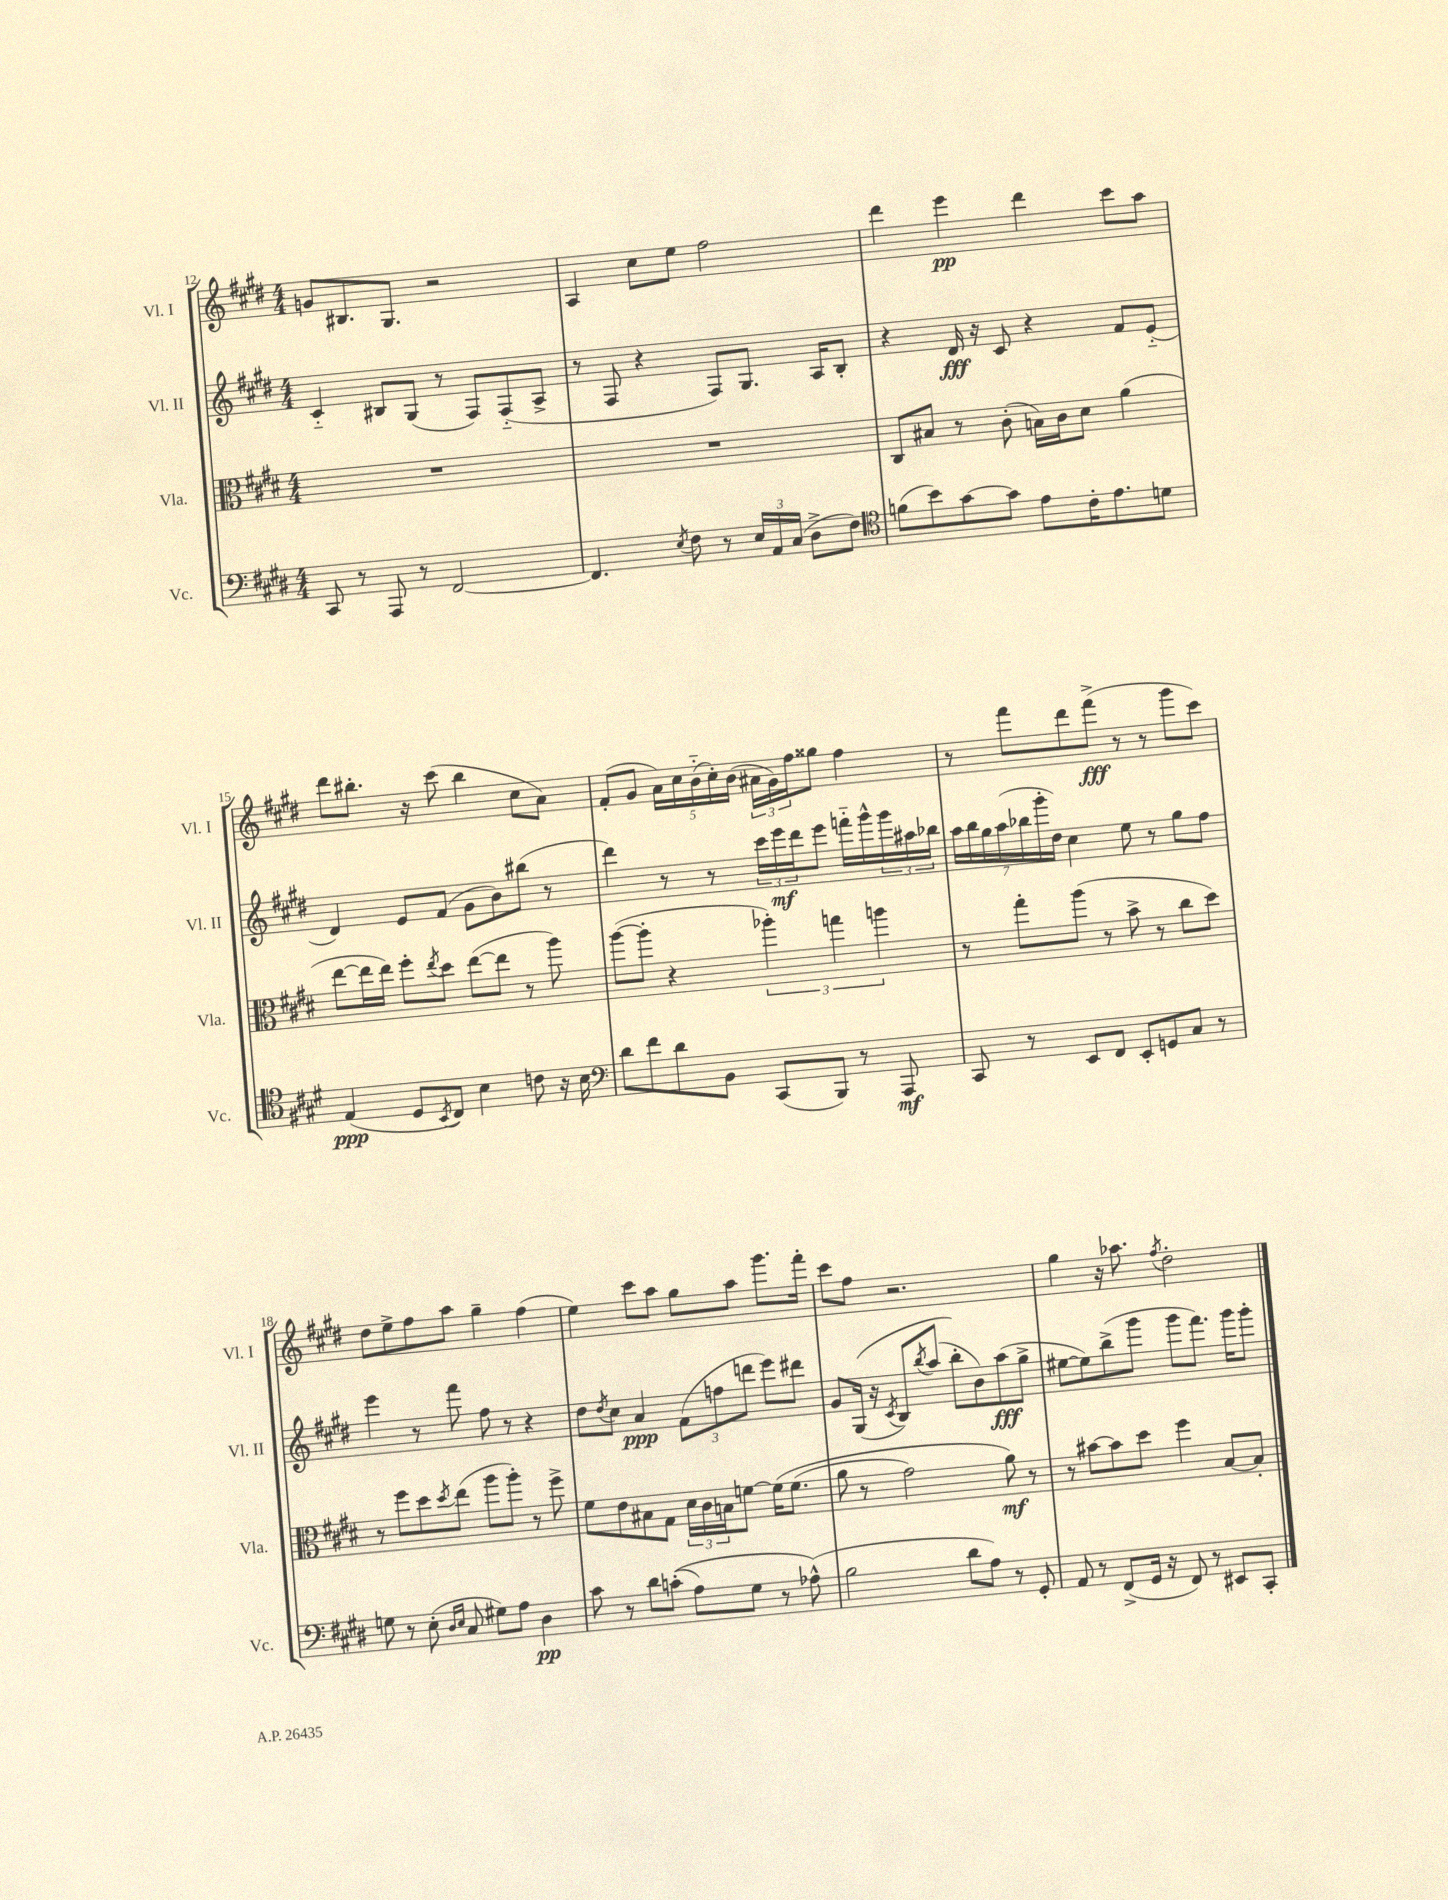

**kern	**dynam	**kern	**dynam	**kern	**dynam	**kern	**dynam
*part4	*part4	*part3	*part3	*part2	*part2	*part1	*part1
*staff4	*staff4	*staff3	*staff3	*staff2	*staff2	*staff1	*staff1
*I"Vc.	*	*I"Vla.	*	*I"Vl. II	*	*I"Vl. I	*
*I'Vc.	*	*I'Vla.	*	*I'Vl. II	*	*I'Vl. I	*
*clefF4	*	*clefC3	*	*clefG2	*	*clefG2	*
*k[f#c#g#d#]	*	*k[f#c#g#d#]	*	*k[f#c#g#d#]	*	*k[f#c#g#d#]	*
*M4/4	*	*M4/4	*	*M4/4	*	*M4/4	*
=12	=12	=12	=12	=12	=12	=12	=12
8CC#/	.	1r	.	4c#/	.	8gn/L	.
8r	.	.	.	.	.	8.B#X/	.
8AAA/	.	.	.	8B#X/L	.	.	.
.	.	.	.	.	.	8.G#/J	.
8r	.	.	.	(8G#/J	.	.	.
[2FF#/	.	.	.	8r	.	2r	.
.	.	.	.	8F#/L)	.	.	.
.	.	.	.	(8F#/	.	.	.
.	.	.	.	8A^/J	.	.	.
=13	=13	=13	=13	=13	=13	=13	=13
4.FF#/]	.	1r	.	8r	.	4A/	.
.	.	.	.	8F#/	.	.	.
.	.	.	.	4r	.	8cc#\L	.
8qE/	.	.	.	.	.	.	.
8F#\	.	.	.	.	.	8ee\J	.
8r	.	.	.	8F#/L)	.	2ff#\	.
24E/LL	.	.	.	8.G#/J	.	.	.
24AA/	.	.	.	.	.	.	.
(24C#/JJ	.	.	.	.	.	.	.
8D#^\L	.	.	.	.	.	.	.
.	.	.	.	16A/KL	.	.	.
8F#\J)	.	.	.	8B'/J	.	.	.
=14	=14	=14	=14	=14	=14	=14	=14
*clefC4	*	*	*	*	*	*	*
(8fn\L	.	8C#/L	.	4r	.	4ddd#\	.
8b\)	.	8B#X/J	.	.	.	.	.
[8g#\	.	8r	.	16d#/	fff	4eee\	pp
.	.	.	.	16r	.	.	.
8g#\J]	.	(8c#'\	.	8c#/	.	.	.
8e\L	.	16Bn\LL)	.	4r	.	4ddd#\	.
.	.	16c#\J	.	.	.	.	.
16c#'\K	.	8d#\J	.	.	.	.	.
8.e\	.	.	.	.	.	.	.
.	.	(4a\	.	8f#/L	.	8ccc#\L	.
8dn\J	.	.	.	(8e/J	.	8aa\J	.
!!LO:LB:g=z
=15	=15	=15	=15	=15	=15	=15	=15
(4E/	ppp	[8ee\L	.	4d#/)	.	8ddd#\L	.
.	.	16ee\L]	.	.	.	8.bb#X'\J	.
.	.	16ee\JJ)	.	.	.	.	.
8D#/L	.	8ff#'\L	.	8e/L	.	.	.
.	.	.	.	.	.	16r	.
8qBB/	.	8qee/	.	.	.	.	.
8C#/J)	.	8dd#\J	.	(8f#/J	.	(8ccc#\	.
4B\	.	([8ee\L	.	8g#\L	.	4bb#\	.
.	.	8ee\J]	.	8b\)	.	.	.
8cn\	.	8r	.	(8bb#X\J	.	8cc#\L	.
16r	.	8aa\)	.	8r	.	8a\J)	.
16B\	.	.	.	.	.	.	.
=16	=16	=16	=16	=16	=16	=16	=16
*clefF4	*	*	*	*	*	*	*
8d#\L	.	([8aa\L	.	4ddd#\)	.	(8f#'/L	.
8f#\	.	8aa'\J]	.	.	.	8g#/J	.
8d#\	.	4r	.	8r	.	20a\LL)	.
.	.	.	.	.	.	20cc#\	.
.	.	.	.	.	.	(20b\	.
8BB\J	.	.	.	8r	.	.	.
.	.	.	.	.	.	20cc#'\)	.
.	.	.	.	.	.	(20b\JJ	.
(8CC#/L	.	6aa-X'\)	.	24ccc#\LL	.	24a#X\LL	.
.	.	.	.	24eee\	mf	24g#\)	.
.	.	.	.	24ddd#\J	.	24ff#\J	.
8BBB/J)	.	.	.	8eee\J	.	8gg##X\J	.
.	.	6ggn\	.	.	.	.	.
8r	.	.	.	16fffn\LL	.	4ff#\	.
.	.	.	.	16ggg#^^\	.	.	.
.	.	6aan\	.	.	.	.	.
8AAA/	mf	.	.	24ggg#\	.	.	.
.	.	.	.	24aa#X\	.	.	.
.	.	.	.	24bb-X\JJ	.	.	.
=17	=17	=17	=17	=17	=17	=17	=17
8CC#/	.	8r	.	28aa\LL	.	8r	.
.	.	.	.	28bb\	.	.	.
.	.	.	.	28gg#\	.	.	.
.	.	.	.	(28aa\	.	.	.
8r	.	8gg#'\L	.	.	.	8fff#\L	.
.	.	.	.	28bb-X\	.	.	.
.	.	.	.	28ggg#'\	.	.	.
.	.	.	.	28dd#\JJ)	.	.	.
8EE/L	.	(8aa\J	.	4cc#\	.	8ddd#\	.
8FF#/J	.	8r	.	.	.	(8fff#^\J	fff
8EE'/L	.	8b^\	.	8ee\	.	8r	.
8GGn/	.	8r	.	8r	.	8r	.
8C#/J	.	8cc#\L	.	8gg#\L	.	8ggg#\L	.
8r	.	8dd#\J)	.	8ff#\J	.	8ccc#\J)	.
!!LO:LB:g=z
=18	=18	=18	=18	=18	=18	=18	=18
8Gn\	.	8r	.	4eee\	.	8dd#\L	.
8r	.	8ff#\L	.	.	.	8ee^\	.
(8E'\	.	8dd#\	.	8r	.	8ff#\	.
16qqD#/LL	.	.	.	.	.	.	.
16qqE/JJ	.	8qdd#/	.	.	.	.	.
8C#/	.	(8ee\J	.	8fff#\	.	8aa\J	.
8G#X\L)	.	8aa\L	.	8ff#\	.	4gg#~\	.
8A\J	.	8aa'\J)	.	8r	.	.	.
4D#\	pp	8r	.	4r	.	(4ff#\	.
.	.	8ff#^\	.	.	.	.	.
=19	=19	=19	=19	=19	=19	=19	=19
8c#\	.	8f#\L	.	8dd#\L	.	4ee\)	.
.	.	.	.	8qdd#/	.	.	.
8r	.	8e\	.	8cc#\J	.	.	.
8d#\L	.	8B#X\	.	4a/	ppp	8ccc#\L	.
((8cn'\J	.	8G#\J	.	.	.	8aa\J	.
8A\L)	.	24d#\LL	.	(12f#\L	.	8gg#\L	.
.	.	24c#\	.	.	.	.	.
.	.	24Bn\J	.	12ffn\	.	.	.
8G#\J	.	[8fn\J	.	.	.	8aa\J	.
.	.	.	.	12dddn\J	.	.	.
8r	.	(16f\KL]	.	8eee\L)	.	8.ggg#\L	.
.	.	(8.f\J	.	.	.	.	.
(8A-X^^\)	.	.	.	8ddd#X\J	.	.	.
.	.	.	.	.	.	16fff#'\Jk	.
=20	=20	=20	=20	=20	=20	=20	=20
2B\	.	8a\	.	8g#/L	.	8ccc#\L	.
.	.	8r	.	((16G#/Jk	.	8ff#\J	.
.	.	.	.	16r	.	.	.
.	.	.	.	8qc#/	.	.	.
.	.	2g#\)	.	8B/L)	.	2.r	.
.	.	.	.	8qbb/	.	.	.
.	.	.	.	(8aa/J	.	.	.
8d#\L	.	.	.	8bb'\L)	.	.	.
8A\J)	.	.	.	8b\)	.	.	.
8r	.	8a\)	mf	(8aa\	fff	.	.
8GG#'/	.	8r	.	8gg#^\J	.	.	.
=21	=21	=21	=21	=21	=21	=21	=21
8AA/	.	8r	.	[8ee#X\L	.	4gg#\	.
8r	.	[8b#X\L	.	8ee#\])	.	.	.
(8FF#^/L	.	8b#\]	.	(8bb^\	.	16r	.
.	.	.	.	.	.	8.aa-X\	.
16GG#/Jk	.	8dd#\J	.	8ggg#\J	.	.	.
16r	.	.	.	.	.	.	.
.	.	.	.	.	.	8qff#/	.
8FF#/)	.	4ff#\	.	8ggg#\L	.	2dd#'\	.
8r	.	.	.	8.fff#\J)	.	.	.
8EE#X/L	.	[8B/L	.	.	.	.	.
.	.	.	.	16ggg#\KL	.	.	.
8CC#'/J	.	8B'/J]	.	8ggg#'\J	.	.	.
==	==	==	==	==	==	==	==
*-	*-	*-	*-	*-	*-	*-	*-
